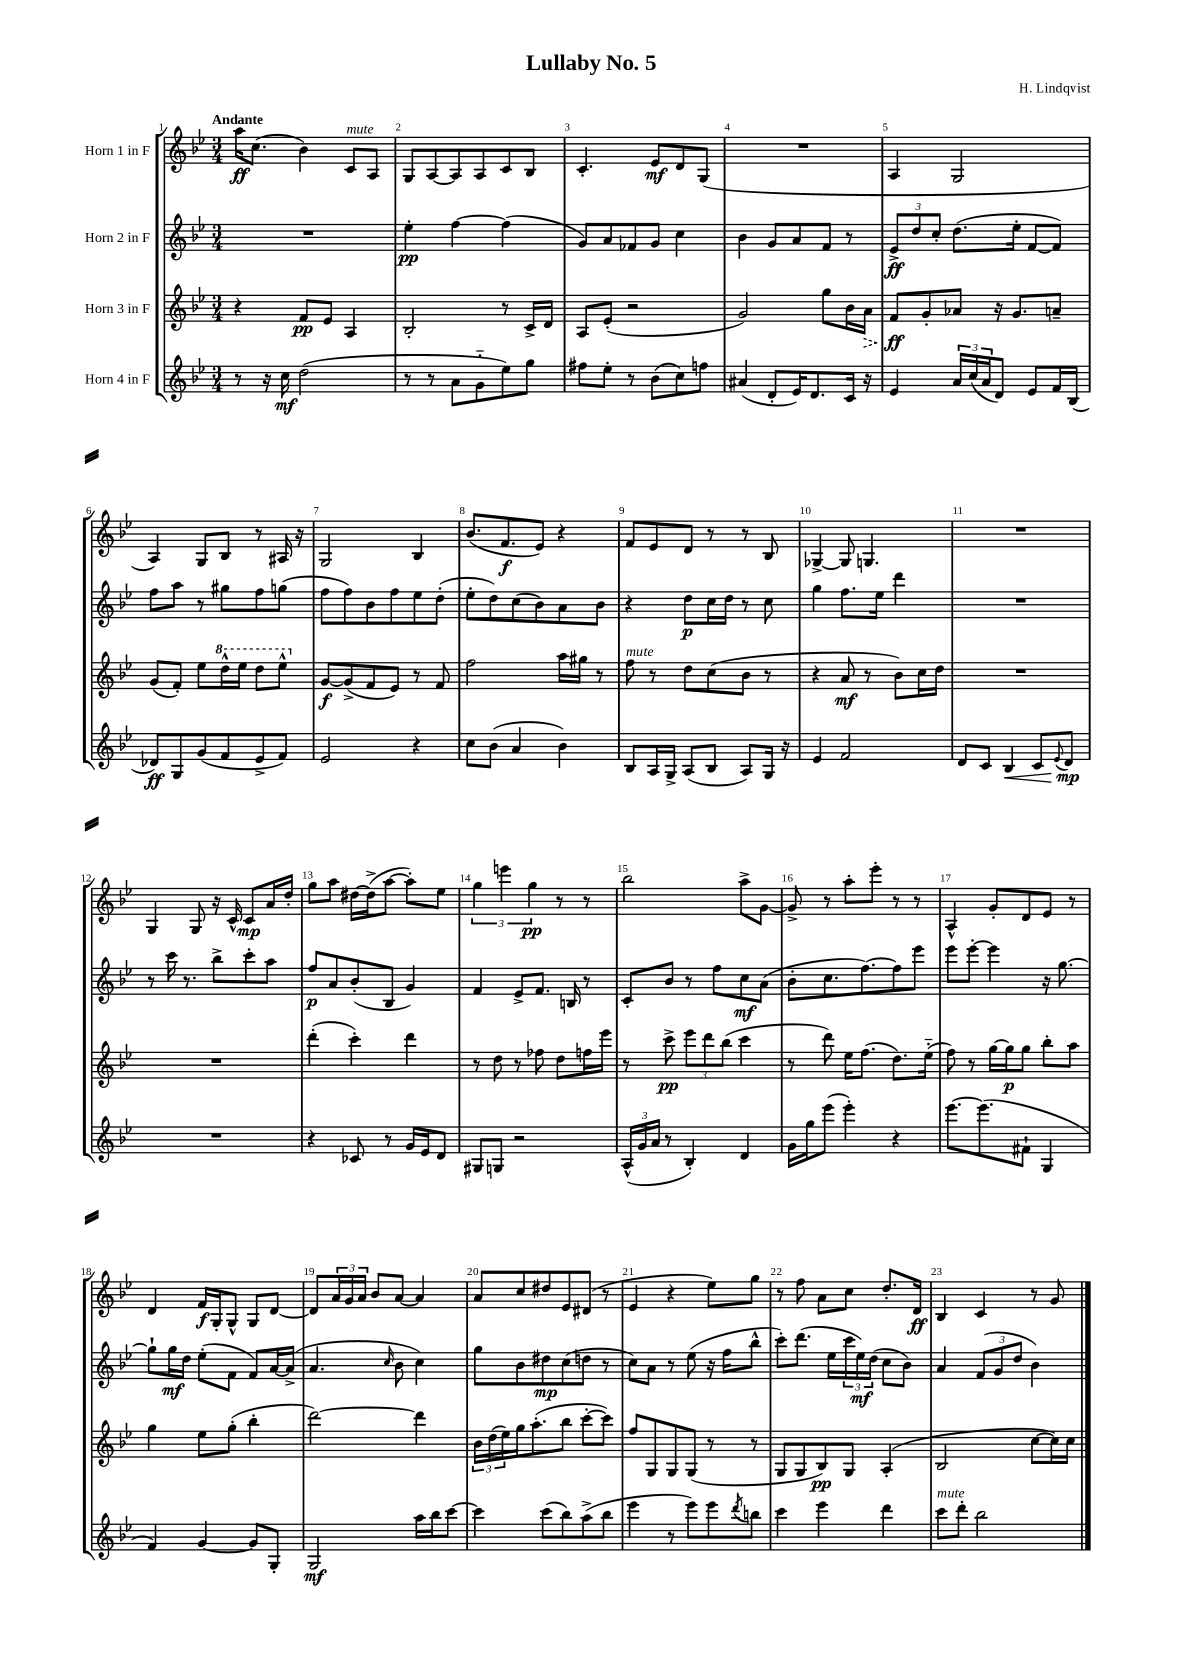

**kern	**kern	**kern	**kern
*staff4	*staff3	*staff2	*staff1
*clefG2	*clefG2	*clefG2	*clefG2
*k[b-e-]	*k[b-e-]	*k[b-e-]	*k[b-e-]
*M3/4	*M3/4	*M3/4	*M3/4
8r	4r	2.r	16aa
.	.	.	(8.cc
16r	.	.	.
16cc	.	.	.
(2dd	8f	.	4b-)
.	8e-	.	.
.	4A	.	8c
.	.	.	8A
=	=	=	=
8r	2B-'	4ee-'	8G
8r	.	.	[8A
8a	.	[4ff	8A]
8g'~	.	.	8A
8ee-)	8r	(4ff]	8c
8gg	16c^	.	8B-
.	16d	.	.
=	=	=	=
8ff#	8A	8g)	4.c'
8ee-'	(8e-'	8a	.
8r	2r	8f-	.
(8b-	.	8g	8e-
8cc)	.	4cc	8d
8ff	.	.	(8G
=	=	=	=
(4a#	2g)	4b-	2.r
8d'	.	8g	.
16e-)	.	8a	.
8.d	.	.	.
.	8gg	8f	.
16c	16b-	8r	.
16r	16a	.	.
=	=	=	=
4e-	8f	12e-^	4A
.	.	12dd	.
.	8g'	.	.
.	.	12cc'	.
24a	8a-	(8.dd	2G
(24cc	.	.	.
24a	.	.	.
8d)	16r	.	.
.	8.g	16ee-'	.
8e-	.	[8f	.
16f	8a~	8f])	.
(16B-	.	.	.
=	=	=	=
8d-)	(8g	8ff	4A)
8G	8f')	8aa	.
(8g	8ee-	8r	8G
8f	16ddd^^	8gg#	8B-
.	16eee-	.	.
8e-^	8ddd	8ff	8r
8f)	8eee-^^	(8gg	16A#
.	.	.	16r
=	=	=	=
2e-	[8g	8ff	2G
.	(8g^]	8ff)	.
.	8f	8b-	.
.	8e-)	8ff	.
4r	8r	8ee-	4B-
.	8f	(8dd'	.
=	=	=	=
8cc	2ff	8ee-'	(8.b-
(8b-	.	8dd)	.
.	.	.	8.f
4a	.	(8cc	.
.	.	8b-)	8e-)
4b-)	16aa	8a	4r
.	16gg#	.	.
.	8r	8b-	.
=	=	=	=
8B-	8ff	4r	8f
16A	8r	.	8e-
16G^	.	.	.
(8A	8dd	8dd	8d
8B-	(8cc	16cc	8r
.	.	16dd	.
8A)	8b-	8r	8r
16G	8r	8cc	8B-
16r	.	.	.
=	=	=	=
4e-	4r	4gg	[4G-^
2f	8a	8.ff	8G-]
.	8r	.	4.G
.	.	16ee-	.
.	8b-)	4ddd	.
.	16cc	.	.
.	16dd	.	.
=	=	=	=
8d	2.r	2.r	2.r
8c	.	.	.
4B-	.	.	.
8c	.	.	.
8qqe-	.	.	.
8d	.	.	.
=	=	=	=
2.r	2.r	8r	4G
.	.	16ccc	.
.	.	8.r	.
.	.	.	8G
.	.	8bb-^	16r
.	.	.	16c^^
.	.	8ccc'	8c
.	.	8aa	16a
.	.	.	16dd'
=	=	=	=
4r	(4ddd'	8ff	8gg
.	.	8a	8aa
8c-	4ccc')	(8b-'	[16dd#
.	.	.	(16dd#^]
8r	.	8B-	[8aa
16g	4ddd	4g)	8aa'])
16e-	.	.	.
8d	.	.	8ee-
=	=	=	=
8G#	8r	4f	6gg
8G	8dd	.	.
.	.	.	6eee
2r	8r	8e-^	.
.	.	.	6gg
.	8ff-	8.f	.
.	8dd	.	8r
.	.	16B	.
.	16ff	8r	8r
.	16eee-	.	.
=	=	=	=
(24A^^	8r	8c'	2bb-
24g	.	.	.
24a	.	.	.
8r	8ccc^	8b-	.
4B-')	12eee-	8r	.
.	12ddd	.	.
.	.	8ff	.
.	(12bb-	.	.
4d	4ccc	8cc	8aa^
.	.	(8a	[8g
=	=	=	=
16g	8r	8b-'	8g^]
16gg	.	.	.
(8eee-	8ddd)	8.cc	8r
4eee-')	16ee-	.	8aa'
.	(8.ff	[8.ff)	.
.	.	.	8eee-'
4r	8.dd)	8ff]	8r
.	.	8eee-	8r
.	(16ee-'~	.	.
=	=	=	=
[8.eee-	8ff)	8eee-	4A^^
.	8r	[8eee-'	.
(8.eee-]	.	.	.
.	[16gg	4eee-]	8g'
.	16gg]	.	.
8f#`	8gg	.	8d
4G	8bb-'	16r	8e-
.	.	[8.gg	.
.	8aa	.	8r
=	=	=	=
4f)	4gg	8gg`]	4d
.	.	16gg	.
.	.	16dd	.
[4g	8ee-	(8ee-'	16f
.	.	.	16G'
.	(8gg'	8f	8G^^
8g]	4bb-'	8f)	8G
8G'	.	[16a	[8d
.	.	(16a^]	.
=	=	=	=
2G	[2ddd)	4.a	8d]
.	.	.	24a
.	.	.	24g
.	.	.	24a
.	.	.	8b-
.	.	16qqcc	.
.	.	8b-	[8a
16aa	4ddd]	4cc)	4a]
16bb-	.	.	.
[8ccc	.	.	.
=	=	=	=
4ccc]	24b-	8gg	8a
.	(24dd	.	.
.	24ee-)	.	.
.	16gg	8b-	8cc
.	(8.aa'	.	.
(8ccc	.	8dd#	8dd#
8bb-)	8bb-	(8cc	8e-
(8aa^	[8ccc'	8dd	(8d#
8bb-	8ccc])	8r	8r
=	=	=	=
4eee-	8ff	8cc)	4e-
.	8G	8a	.
8r	8G	8r	4r
8eee-)	(8G	(8ee-	.
8eee-	8r	16r	8ee-)
.	.	16ff	.
8qddd	.	.	.
8bb	8r	8bb-^^	8gg
=	=	=	=
4ccc	8G	8ccc')	8r
.	8G	(8.ddd	8ff
4eee-	8B-)	.	8a
.	.	16ee-	.
.	8G	24ccc	8cc
.	.	24ee-)	.
.	.	(24dd	.
4ddd	(4A'	8cc	8.dd'
.	.	8b-)	.
.	.	.	16d
=	=	=	=
8ccc	2B-	4a	4B-
8ddd'	.	.	.
2bb-	.	(12f	4c
.	.	12g	.
.	.	12dd	.
.	[8cc	4b-)	8r
.	16cc])	.	8g
.	16cc	.	.
==	==	==	==
*-	*-	*-	*-
